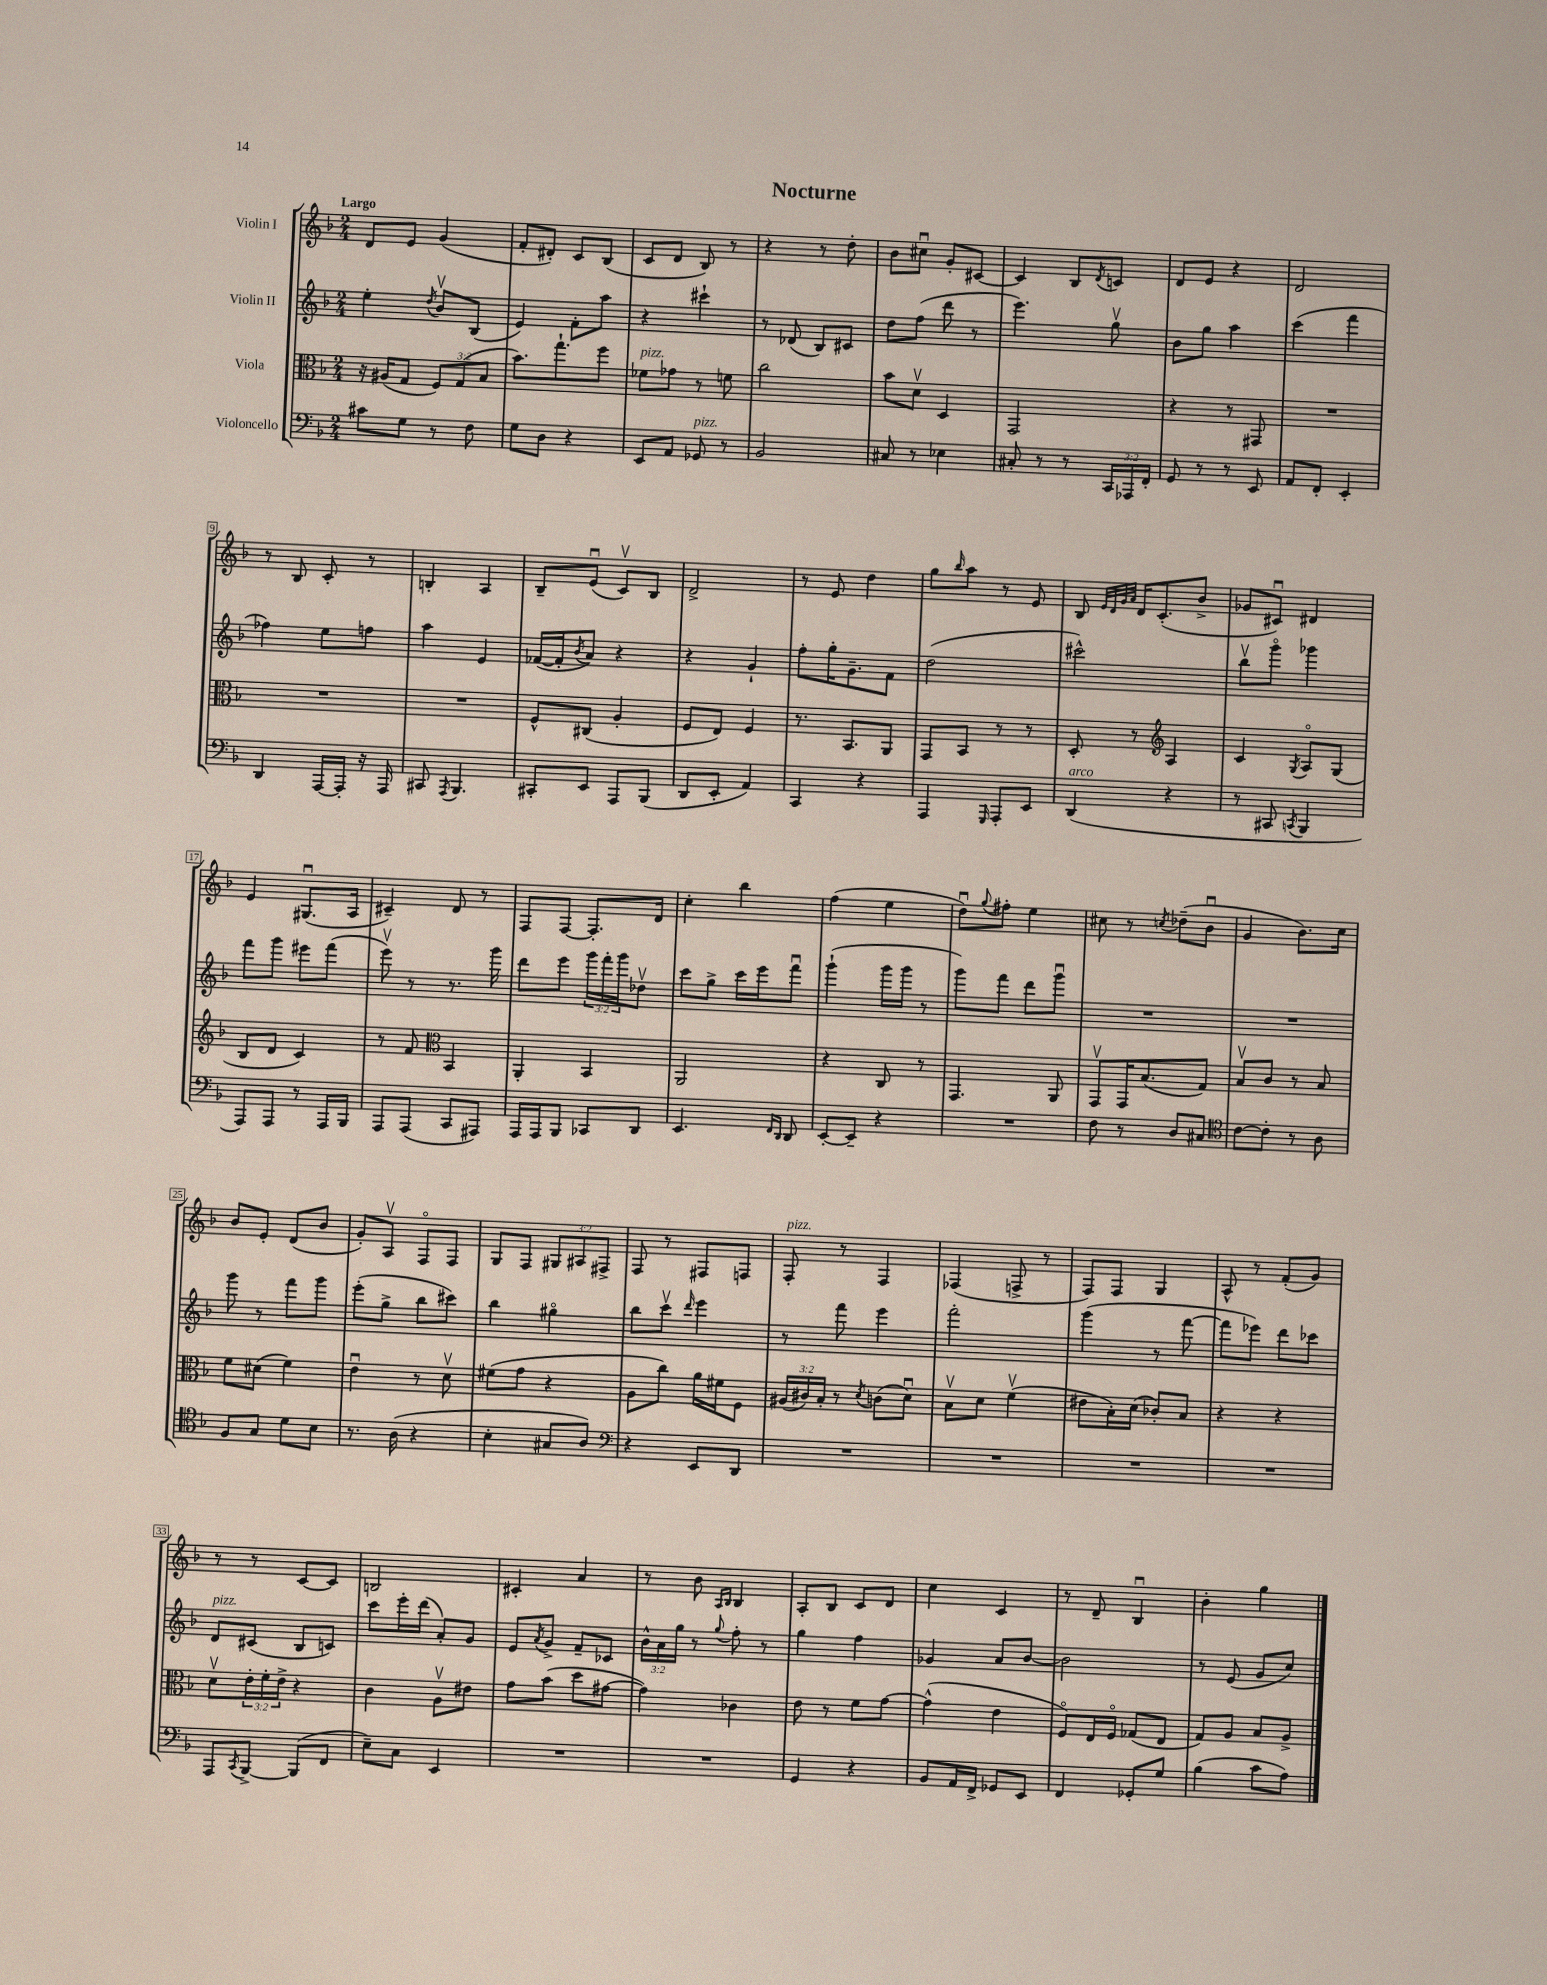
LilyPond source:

\header { title = "Nocturne" }
<<
\new StaffGroup <<
\new Staff = "s0" \with { instrumentName = "Violin I" } {
    \clef treble \key f \major \numericTimeSignature \time 2/4 \override Staff.TupletNumber.text = #tuplet-number::calc-fraction-text \tempo "Largo"
    d'8 e'8 g'4( |
    f'8-. dis'8-.) c'8 bes8( |
    c'8 d'8 bes8) r8 |
    r4 r8 d''8-. |
    bes'8 cis''8\downbow g'8-. cis'8~ |
    cis'4 bes8 \acciaccatura { d'8 } c'8 |
    d'8 e'8 r4 |
    d'2 |
    r8 bes8 c'8-. r8 |
    b4-. a4 |
    bes8-- e'8\downbow( c'8\upbow) bes8 |
    d'2-> |
    r8 e'8 d''4 |
    g''8 \grace { bes''16 } a''8 r8 e'8 |
    bes8 \grace { e'32 d'32 g'32 a'32 } d'16 c'8.-.( bes'8-> |
    ges'8 cis'8\downbow) dis'4 |
    e'4 gis8.\downbow( a16 |
    cis'4--) d'8 r8 |
    f8 f8~ f8.-. d'16 |
    c''4-. bes''4 |
    f''4( e''4 |
    d''8\downbow) \appoggiatura { g''8 } fis''8-. e''4 |
    cis''8 r8 \acciaccatura { c''8 } des''8--( bes'8\downbow |
    g'4 bes'8.) c''16 |
    bes'8 e'8-. d'8( bes'8 |
    g'8-.) a8\upbow f8\flageolet f8 |
    g8 f8 \tuplet 3/2 { gis8 ais8 fis8-> } |
    f8 r8 fis8 f8 |
    f8-.^\markup { \italic "pizz." } r8 f4 |
    fes4( f8-> r8 |
    f8) f8 g4 |
    a8-^ r8 f'8-.( g'8) |
    r8 r8 c'8~ c'8 |
    b2 |
    cis'4-. a'4 |
    r8 bes'8 \grace { a16 bes16 } bes4 |
    a8-. bes8 c'8 d'8 |
    c''4 c'4 |
    r8 d'8-- bes4\downbow |
    bes'4-. g''4 \bar "|." |
}
\new Staff = "s1" \with { instrumentName = "Violin II" } {
    \clef treble \key f \major \numericTimeSignature \time 2/4 \override Staff.TupletNumber.text = #tuplet-number::calc-fraction-text
    e''4-. \acciaccatura { d''8 } bes'8\upbow bes8( |
    e'4) f'8-. a''8 |
    r4 cis'''4-! |
    r8 des'8( bes8) cis'8 |
    d''8 f''8( d'''8 r8 |
    e'''4.) g''8\upbow |
    bes'8 g''8 a''4 |
    c'''4( f'''4 |
    fes''4) e''8 f''8 |
    a''4 e'4 |
    fes'16~( fes'16-. \acciaccatura { bes'8 } a'8) r4 |
    r4 g'4-! |
    f''8-. g''16-. g'8.-- f'8 |
    d''2( |
    cis'''2-^) |
    bes''8\upbow g'''8\flageolet ges'''4 |
    f'''8 g'''8 eis'''8 f'''8( |
    e'''8\upbow) r8 r8. g'''16 |
    d'''8 e'''8 \tuplet 3/2 { g'''16 f'''16-. g'''16 } des''8\upbow |
    c'''8 g''8-> c'''16 e'''16 f'''8\downbow |
    g'''4-!( g'''16 g'''16 r8 |
    g'''8) f'''8 d'''8 g'''8\downbow |
    R2 |
    R2 |
    g'''8 r8 f'''8 g'''8 |
    e'''8-.( g''8-> bes''8 cis'''8) |
    bes''4 gis''4\flageolet |
    bes''8 c'''8\upbow \grace { d'''16 } e'''4 |
    r8 f'''8 e'''4 |
    f'''2-. |
    g'''4( r8 f'''8~ |
    f'''8 ees'''8) d'''8 ces'''8 |
    d'8^\markup { \italic "pizz." } cis'8( bes8 c'8) |
    c'''8 e'''16-. d'''16( a'8-.) g'8 |
    e'8 \acciaccatura { a'8 } g'8-> f'8-- ces'8 |
    \tuplet 3/2 { bes'16-^ a'16 g''16 } r8 \appoggiatura { g''8 } f''8-. r8 |
    g''4 f''4 |
    ges'4 a'8 bes'8~ |
    bes'2 |
    r8 e'8( g'8 c''8) \bar "|." |
}
\new Staff = "s2" \with { instrumentName = "Viola" } {
    \clef alto \key f \major \numericTimeSignature \time 2/4 \override Staff.TupletNumber.text = #tuplet-number::calc-fraction-text
    r16 ais16( g8 \tuplet 3/2 { f8) g8( bes8 } |
    bes'8.) g''8.-! f''8 |
    fes'8^\markup { \italic "pizz." } ges'8 r8 f'8 |
    c''2 |
    bes'8 d'8\upbow d4 |
    g,2 |
    r4 r8 gis,8 |
    R2 |
    R2 |
    R2 |
    f8-^ cis8( a4-. |
    f8 e8) f4 |
    r8. bes,8. a,8 |
    g,8 bes,8 r8 r8 |
    d8-. r8 \clef treble a4 |
    c'4 \acciaccatura { g8 } a8\flageolet g8( |
    bes8 d'8 c'4) |
    r8 f'8 \clef alto bes,4 |
    a,4-. bes,4 |
    a,2 |
    r4 c8 r8 |
    g,4. a,8 |
    g,8\upbow g,16 bes8.( g8) |
    bes8\upbow c'8 r8 bes8 |
    f'8 dis'8( f'4) |
    e'4\downbow r8 d'8\upbow |
    fis'8( g'8 r4 |
    a8 c''8) a'16 fis'16 f8 |
    \tuplet 3/2 { ais16( cis'16) bes16-. } r8 \acciaccatura { d'8 } c'8( d'8\downbow) |
    bes8\upbow d'8 f'4\upbow( |
    eis'8 bes16-.) d'16( ces'8-.) bes8 |
    r4 r4 |
    d'8\upbow \tuplet 3/2 { e'16-. f'16-. e'16-> } r4 |
    c'4 a8\upbow eis'8 |
    g'8 bes'8( d''8 gis'8~ |
    gis'4) ces'4 |
    e'8 r8 f'8 g'8~ |
    g'4-^( e'4 |
    f8\flageolet) e16 f16\flageolet ges8( e8 |
    g8) a8 bes8 a8-> \bar "|." |
}
\new Staff = "s3" \with { instrumentName = "Violoncello" } {
    \clef bass \key f \major \numericTimeSignature \time 2/4 \override Staff.TupletNumber.text = #tuplet-number::calc-fraction-text
    cis'8 g8 r8 f8 |
    g8 d8 r4 |
    e,8 a,8 ges,8^\markup { \italic "pizz." } r8 |
    bes,2 |
    cis8 r8 ees4 |
    cis8-. r8 r8 \tuplet 3/2 { c,16 aes,,16 f,16-. } |
    g,8 r8 r8 e,8 |
    a,8 f,8-. e,4-. |
    d,4 a,,16~ a,,16-. r16 a,,16 |
    cis,8 \acciaccatura { a,,8 } bes,,4. |
    cis,8-. e,8 a,,8 bes,,8( |
    d,8 e,8-. a,4) |
    c,4 r4 |
    a,,4 \grace { g,,16 } a,,8-. e,8 |
    d,4^\markup { \italic "arco" }( r4 |
    r8 cis,8 \acciaccatura { c,8 } bes,,4 |
    a,,8) a,,8 r8 a,,16 bes,,16 |
    a,,8 a,,8( c,8 ais,,8) |
    a,,16 a,,16 bes,,8 ces,8 d,8 |
    e,4. \grace { f,16 d,16 } d,8 |
    e,8~-. e,8-- r4 |
    R2 |
    f8 r8 d8 cis8 |
    \clef tenor c'8~ c'8-. r8 a8 |
    f8 g8 d'8 bes8 |
    r8. a16( r4 |
    bes4-. gis8 a8) |
    \clef bass r4 e,8 d,8 |
    R2 |
    R2 |
    R2 |
    R2 |
    a,,8 \acciaccatura { c,8 } bes,,8~-> bes,,8( f,8 |
    e8--) c8 e,4 |
    R2 |
    R2 |
    g,4 r4 |
    bes,8 a,16 f,16-> ges,8 e,8 |
    f,4 ges,8-. g8 |
    bes4( c'8 a8) \bar "|." |
}
>>
>>
\layout { \context { \Score \override BarNumber.stencil = #(make-stencil-boxer 0.1 0.3 ly:text-interface::print) } }
